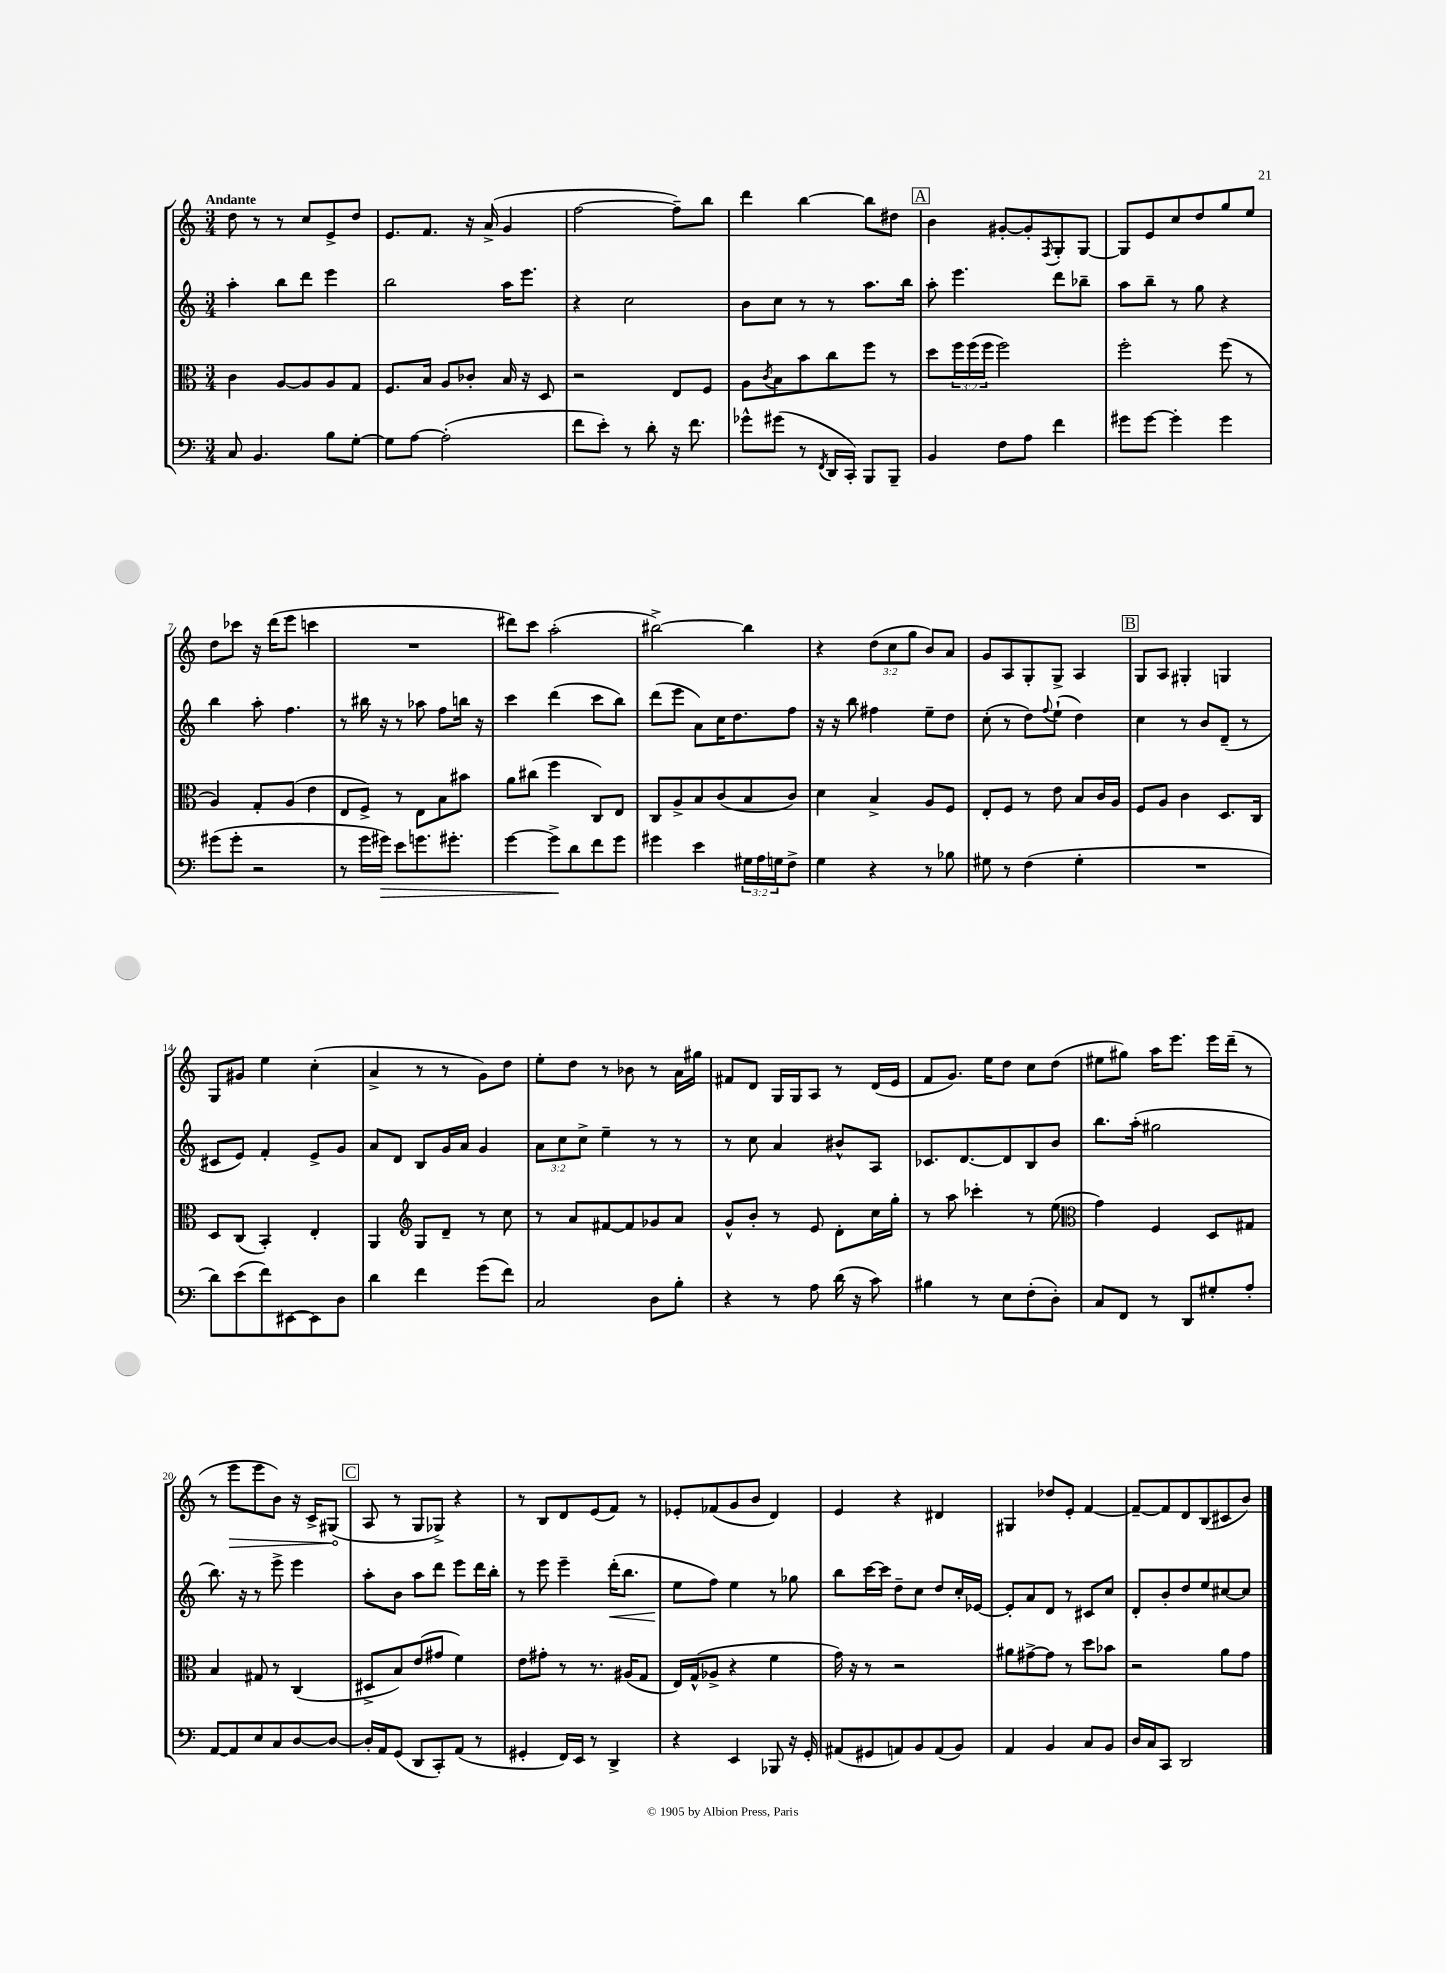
<<
\new StaffGroup <<
\new Staff = "s0" {
    \clef treble \key c \major \numericTimeSignature \time 3/4 \override Staff.TupletNumber.text = #tuplet-number::calc-fraction-text \tempo "Andante"
    d''8 r8 r8 c''8 e'8-> d''8 |
    e'8. f'8. r16 a'16->( g'4 |
    f''2~ f''8--) b''8 |
    d'''4 b''4~ b''8 dis''8 |
    \mark \markup { \box "A" } b'4 gis'8~-. gis'8-. \acciaccatura { f8 } g8-. g8~ |
    g8 e'8 c''8 d''8 g''8 e''8 |
    d''8 ces'''8 r16 d'''16( e'''8 c'''4 |
    R2. |
    dis'''8) c'''8 a''2-.( |
    bis''2~->) bis''4 |
    r4 \tuplet 3/2 { d''8( c''8 g''8 } b'8) a'8 |
    g'8 a8 g8-. g8-> a4 |
    \mark \markup { \box "B" } g8 a8 gis4-. g4 |
    g8 gis'8 e''4 c''4-.( |
    a'4-> r8 r8 g'8) d''8 |
    e''8-. d''8 r8 bes'8 r8 a'16 gis''16 |
    fis'8 d'8 g16 g16 a8 r8 d'16( e'16 |
    f'8 g'8.) e''16 d''8 c''8 d''8( |
    eis''8 gis''8) a''16 e'''8. e'''16 d'''16--( r8 |
    r8 \once \override Hairpin.circled-tip = ##t e'''8\> e'''8 b'8) r16 c'16-> gis8\!( |
    \mark \markup { \box "C" } a8 r8 g8 ges8->) r4 |
    r8 b8 d'8 e'8( f'8) r8 |
    ees'8-. fes'8( g'8 b'8 d'4) |
    e'4 r4 dis'4 |
    gis4 des''8 e'8-. f'4~ |
    f'8~-- f'8 d'8 b8( cis'8 b'8) \bar "|." |
}
\new Staff = "s1" {
    \clef treble \key c \major \numericTimeSignature \time 3/4 \override Staff.TupletNumber.text = #tuplet-number::calc-fraction-text
    a''4-. b''8 d'''8 e'''4 |
    b''2 a''16 e'''8. |
    r4 c''2 |
    b'8 c''8 r8 r8 a''8. b''16 |
    \mark \markup { \box "A" } a''8-. e'''4. d'''8 bes''8-- |
    a''8 b''8-- r8 g''8 r4 |
    b''4 a''8-. f''4. |
    r8 bis''16 r16 r8 aes''8 f''8 b''16 r16 |
    c'''4 d'''4( c'''8 b''8) |
    d'''8( e'''8 a'8) c''16 d''8. f''8 |
    r16 r16 b''8 fis''4 e''8-- d''8 |
    c''8-.( r8 d''8) \appoggiatura { f''8 } e''8-!( d''4) |
    \mark \markup { \box "B" } c''4 r8 b'8 d'8--( r8 |
    cis'8 e'8) f'4-. e'8-> g'8 |
    a'8 d'8 b8 g'16 a'16 g'4 |
    \tuplet 3/2 { a'8 c''8 c''8-> } e''4-- r8 r8 |
    r8 c''8 a'4 bis'8-^ a8 |
    ces'8. d'8.~ d'8 b8 b'8 |
    b''8. a''16-.( gis''2 |
    b''8.) r16 r8 e'''8-> e'''4 |
    \mark \markup { \box "C" } a''8-. b'8 a''8 d'''8 e'''8 d'''16 b''16-. |
    r8 e'''8 e'''4-- d'''16-.\<( b''8. |
    e''8\! f''8) e''4 r8 ges''8 |
    b''8 c'''16~ c'''16 d''8-- c''8 d''8 c''16-. ees'16~ |
    ees'8-. a'8 d'8 r8 cis'8 c''8 |
    d'8-. b'8-. d''8 e''8 cis''8~ cis''8 \bar "|." |
}
\new Staff = "s2" {
    \clef alto \key c \major \numericTimeSignature \time 3/4 \override Staff.TupletNumber.text = #tuplet-number::calc-fraction-text
    c'4 a8~ a8 a8 g8 |
    f8. b16 a8 ces'8-. b16 r16 d8 |
    r2 e8 f8 |
    a8 \acciaccatura { c'8 } b8 b'8 c''8 f''8 r8 |
    \mark \markup { \box "A" } d''8 \tuplet 3/2 { f''16 f''16( f''16 } f''2) |
    f''2-. f''8( r8 |
    a4) g8-. a8( e'4 |
    e8 f8->) r8 e8 b8 bis'8 |
    a'8 cis''8( f''4 c8) e8 |
    c8 a8-> b8 c'8( b8 c'8) |
    d'4 b4-> a8 f8 |
    e8-. f8 r8 e'8 b8 c'16 a16 |
    \mark \markup { \box "B" } f8 a8 c'4 d8. c16 |
    d8 c8( b,4-.) e4-. |
    a,4 \clef treble g8 d'8-- r8 c''8 |
    r8 a'8 fis'8~ fis'8 ges'8 a'8 |
    g'8-^ b'8-. r8 e'8 d'8-. c''16 g''16-. |
    r8 a''8 ces'''4-. r8 e''8( |
    \clef alto g'4) f4 d8 gis8 |
    b4 gis8 r8 c4( |
    \mark \markup { \box "C" } dis8-> b8) e'8( gis'8 f'4) |
    e'8 gis'8-. r8 r8. ais16( g8 |
    e16) g16-^( aes8-> r4 f'4 |
    g'16) r16 r8 r2 |
    ais'8 gis'8~-> gis'8 r8 d''8 bes'8 |
    r2 a'8 g'8 \bar "|." |
}
\new Staff = "s3" {
    \clef bass \key c \major \numericTimeSignature \time 3/4 \override Staff.TupletNumber.text = #tuplet-number::calc-fraction-text
    c8 b,4. b8 g8~-. |
    g8 a8~ a2-.( |
    f'8 e'8-.) r8 d'8-. r16 f'8. |
    ges'8-^ gis'8( r8 \acciaccatura { f,8 } d,16 c,16-.) b,,8 b,,8-- |
    \mark \markup { \box "A" } b,4 f8 a8 f'4 |
    gis'8 gis'8~ gis'4-. gis'4 |
    gis'8( gis'8-. r2 |
    r8 g'16 gis'16\>) e'8 g'8. gis'8.-. |
    g'4~ g'8->\! d'8 f'8 g'8 |
    gis'4 e'4 \tuplet 3/2 { gis16 a16 g16 } f8-> |
    g4 r4 r8 bes8 |
    gis8 r8 f4( gis4-. |
    \mark \markup { \box "B" } R2. |
    d'8) e'8( f'8) eis,8~ eis,8 d8 |
    d'4 f'4 g'8( f'8) |
    c2 d8 b8-. |
    r4 r8 a8 d'16( r16 c'8) |
    bis4 r8 e8 f8-.( d8-.) |
    c8 f,8 r8 d,8 gis8-. a8-. |
    a,8~ a,8 e8 c8 d8~ d8~ |
    \mark \markup { \box "C" } d16-. a,16 g,8( d,8 c,8-.) a,8( r8 |
    gis,4-. f,16) e,16 r8 d,4-> |
    r4 e,4 bes,,8 r16 g,16-. |
    ais,8( gis,8 a,8) b,8 a,8( b,8) |
    a,4 b,4 c8 b,8 |
    d16 c16 c,8 d,2 \bar "|." |
}
>>
>>
